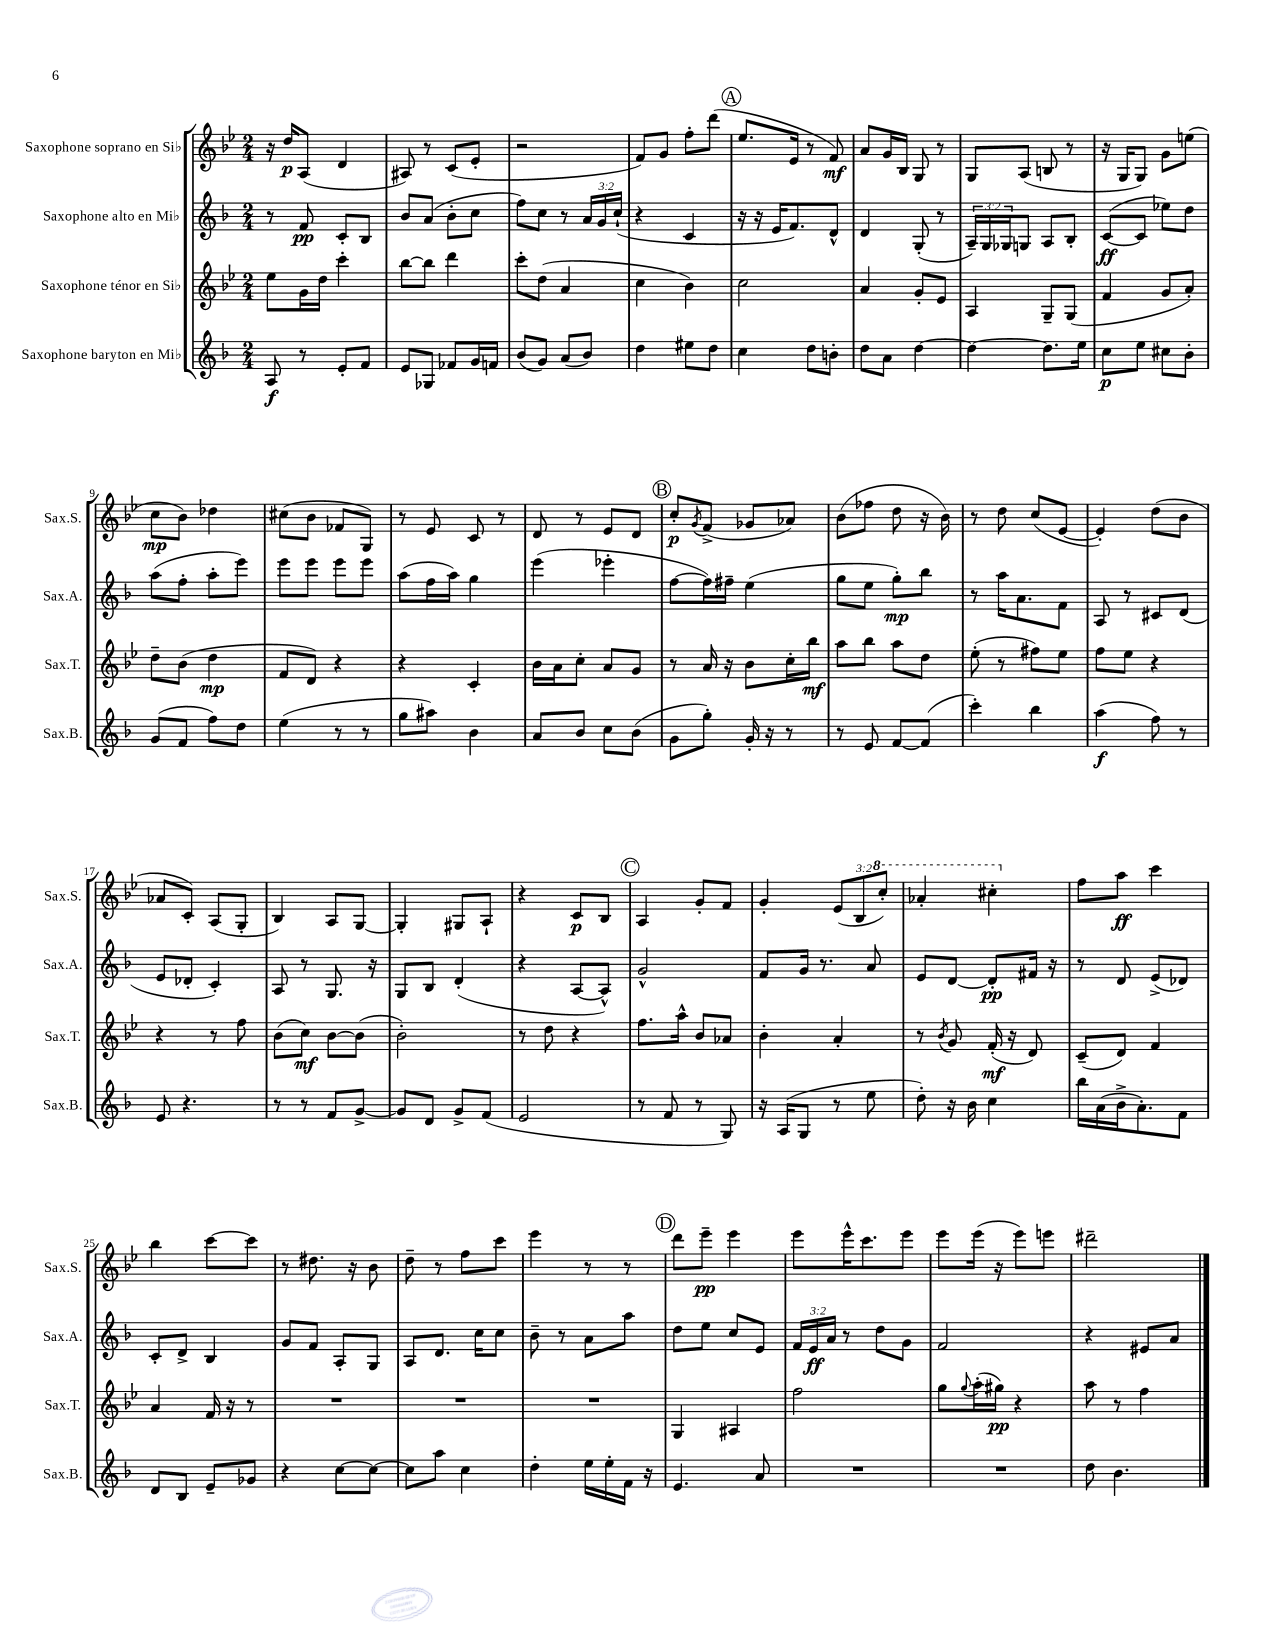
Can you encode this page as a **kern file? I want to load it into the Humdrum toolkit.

**kern	**kern	**kern	**kern
*staff4	*staff3	*staff2	*staff1
*clefG2	*clefG2	*clefG2	*clefG2
*k[b-]	*k[b-e-]	*k[b-]	*k[b-e-]
*M2/4	*M2/4	*M2/4	*M2/4
8A	8ee-	8r	16r
.	.	.	16dd
8r	16g	8f	(8A
.	16dd	.	.
8e'	4ccc'	8c'	4d
8f	.	8B-	.
=	=	=	=
8e	[8bb-	8b-	8A#)
8G-	8bb-]	(8a	8r
8f-	4ddd	8b-'	(8c
16g	.	8cc	8e-'
16f	.	.	.
=	=	=	=
(8b-	8ccc'	8ff)	2r
8g)	(8dd	8cc	.
(8a	4a	8r	.
8b-)	.	24a	.
.	.	24g	.
.	.	(24cc`	.
=	=	=	=
4dd	4cc	4r	8f)
.	.	.	8g
8ee#	4b-)	4c	8ff'
8dd	.	.	(8ddd
=	=	=	=
4cc	2cc	16r	8.ee-
.	.	16r	.
.	.	16e	.
.	.	8.f)	16e-
8dd	.	.	8r
8b'	.	8d^^	8f)
=	=	=	=
8dd	4a	4d	8a
8a	.	.	16g
.	.	.	16B-
[4dd	8g'	(8G'	8G
.	8e-	8r	8r
=	=	=	=
4dd_	4A	24A~)	8G
.	.	24G	.
.	.	24G-	.
.	.	8G	(8A
8.dd]	8G~	8A	8B
.	(8G	8B-'	8r
16ee	.	.	.
=	=	=	=
8cc	4f	([8c	16r
.	.	.	16G
8ee	.	8c]	8G)
8cc#	8g	8ee-)	8g
8b-'	8a')	8dd	(8ee
=	=	=	=
(8g	8dd~	(8aa	8cc
8f	(8b-	8ff'	8b-)
8ff)	4dd	8aa'	4dd-
8dd	.	8eee)	.
=	=	=	=
(4ee	8f	8eee	(8cc#
.	8d)	8eee	8b-
8r	4r	8eee	8f-
8r	.	8eee	8G)
=	=	=	=
8gg	4r	(8aa	8r
8aa#)	.	16ff	8e-
.	.	16aa)	.
4b-	4c'	4gg	8c
.	.	.	8r
=	=	=	=
8a	16b-	(4eee	8d
.	16a	.	.
8b-	8cc'	.	8r
8cc	8a	4eee-'	8e-
(8b-	8g	.	8d
=	=	=	=
8g	8r	[8ff	8cc'
.	.	.	8qg
8gg')	16a	16ff])	(8f^
.	16r	16ff#~	.
16g'	8b-	(4ee	8g-
16r	.	.	.
8r	16cc'	.	8a-)
.	16bb-	.	.
=	=	=	=
8r	8aa	8gg	(8b-
8e	8bb-	8ee	8ff-
[8f	8aa	8gg')	8dd
(8f]	8dd	8bb-	16r
.	.	.	16b-)
=	=	=	=
4ccc')	(8ee-'	8r	8r
.	8r	16aa	8dd
.	.	8.a	.
4bb-	8ff#)	.	(8cc
.	8ee-	8f	[8e-
=	=	=	=
(4aa	8ff	8A	4e-'])
.	8ee-	8r	.
8ff)	4r	8c#	(8dd
8r	.	(8d	8b-
=	=	=	=
8e	4r	8e	8a-
4.r	.	8d-'	8c')
.	8r	4c')	(8A
.	8ff	.	8G'
=	=	=	=
8r	(8b-	8A	4B-)
8r	8cc)	8r	.
8f	[8b-	8.G	8A
[8g^	(8b-]	.	[8G
.	.	16r	.
=	=	=	=
8g]	2b-')	8G	4G']
8d	.	8B-	.
8g^	.	(4d'	8G#
(8f	.	.	8A`
=	=	=	=
2e	8r	4r	4r
.	8dd	.	.
.	4r	[8A	8c
.	.	8A^^])	8B-
=	=	=	=
8r	8.ff	2g^^	4A
8f	.	.	.
.	16aa^^	.	.
8r	8b-	.	8g'
8G)	8a-	.	8f
=	=	=	=
16r	4b-'	8f	4g'
(16A	.	.	.
8G	.	16g	.
.	.	8.r	.
8r	4a'	.	(12e-
.	.	.	12B-
8ee	.	8a	.
.	.	.	12ccc')
=	=	=	=
8dd')	8r	8e	4aa-'
.	8qb-	.	.
16r	8g	[8d	.
16b-	.	.	.
4cc	(16f'	8d']	4ccc#'
.	16r	.	.
.	8d)	16f#	.
.	.	16r	.
=	=	=	=
16bb-	(8c~	8r	8ff
(16a	.	.	.
16b-^	8d)	8d	8aa
8.a')	.	.	.
.	4f	(8e^	4ccc
8f	.	8d-)	.
=	=	=	=
8d	4a	8c'	4bb-
8B-	.	8d^	.
8e~	16f	4B-	[8ccc
.	16r	.	.
8g-	8r	.	8ccc]
=	=	=	=
4r	2r	8g	8r
.	.	8f	8.dd#
[8cc	.	8A'	.
.	.	.	16r
8cc_	.	8G	8b-
=	=	=	=
8cc]	2r	8A	8dd~
8aa	.	8.d	8r
4cc	.	.	8ff
.	.	16cc	.
.	.	8cc	8ccc
=	=	=	=
4dd'	2r	8b-~	4eee-
.	.	8r	.
16ee	.	8a	8r
16ee'	.	.	.
16f	.	8aa	8r
16r	.	.	.
=	=	=	=
4.e	4G	8dd	8ddd
.	.	8ee	8eee-~
.	4A#	8cc	4eee-
8a	.	8e	.
=	=	=	=
2r	2ff	24f	8eee-
.	.	24e	.
.	.	24a	.
.	.	8r	16eee-^^
.	.	.	8.ccc
.	.	8dd	.
.	.	8g	8eee-
=	=	=	=
2r	8gg	2f	8eee-
.	8qqgg	.	.
.	(16aa'	.	(16eee-
.	16gg#)	.	16r
.	4r	.	8eee-)
.	.	.	8eee
=	=	=	=
8dd	8aa	4r	2ddd#~
4.b-	8r	.	.
.	4ff	8e#	.
.	.	8a	.
==	==	==	==
*-	*-	*-	*-
